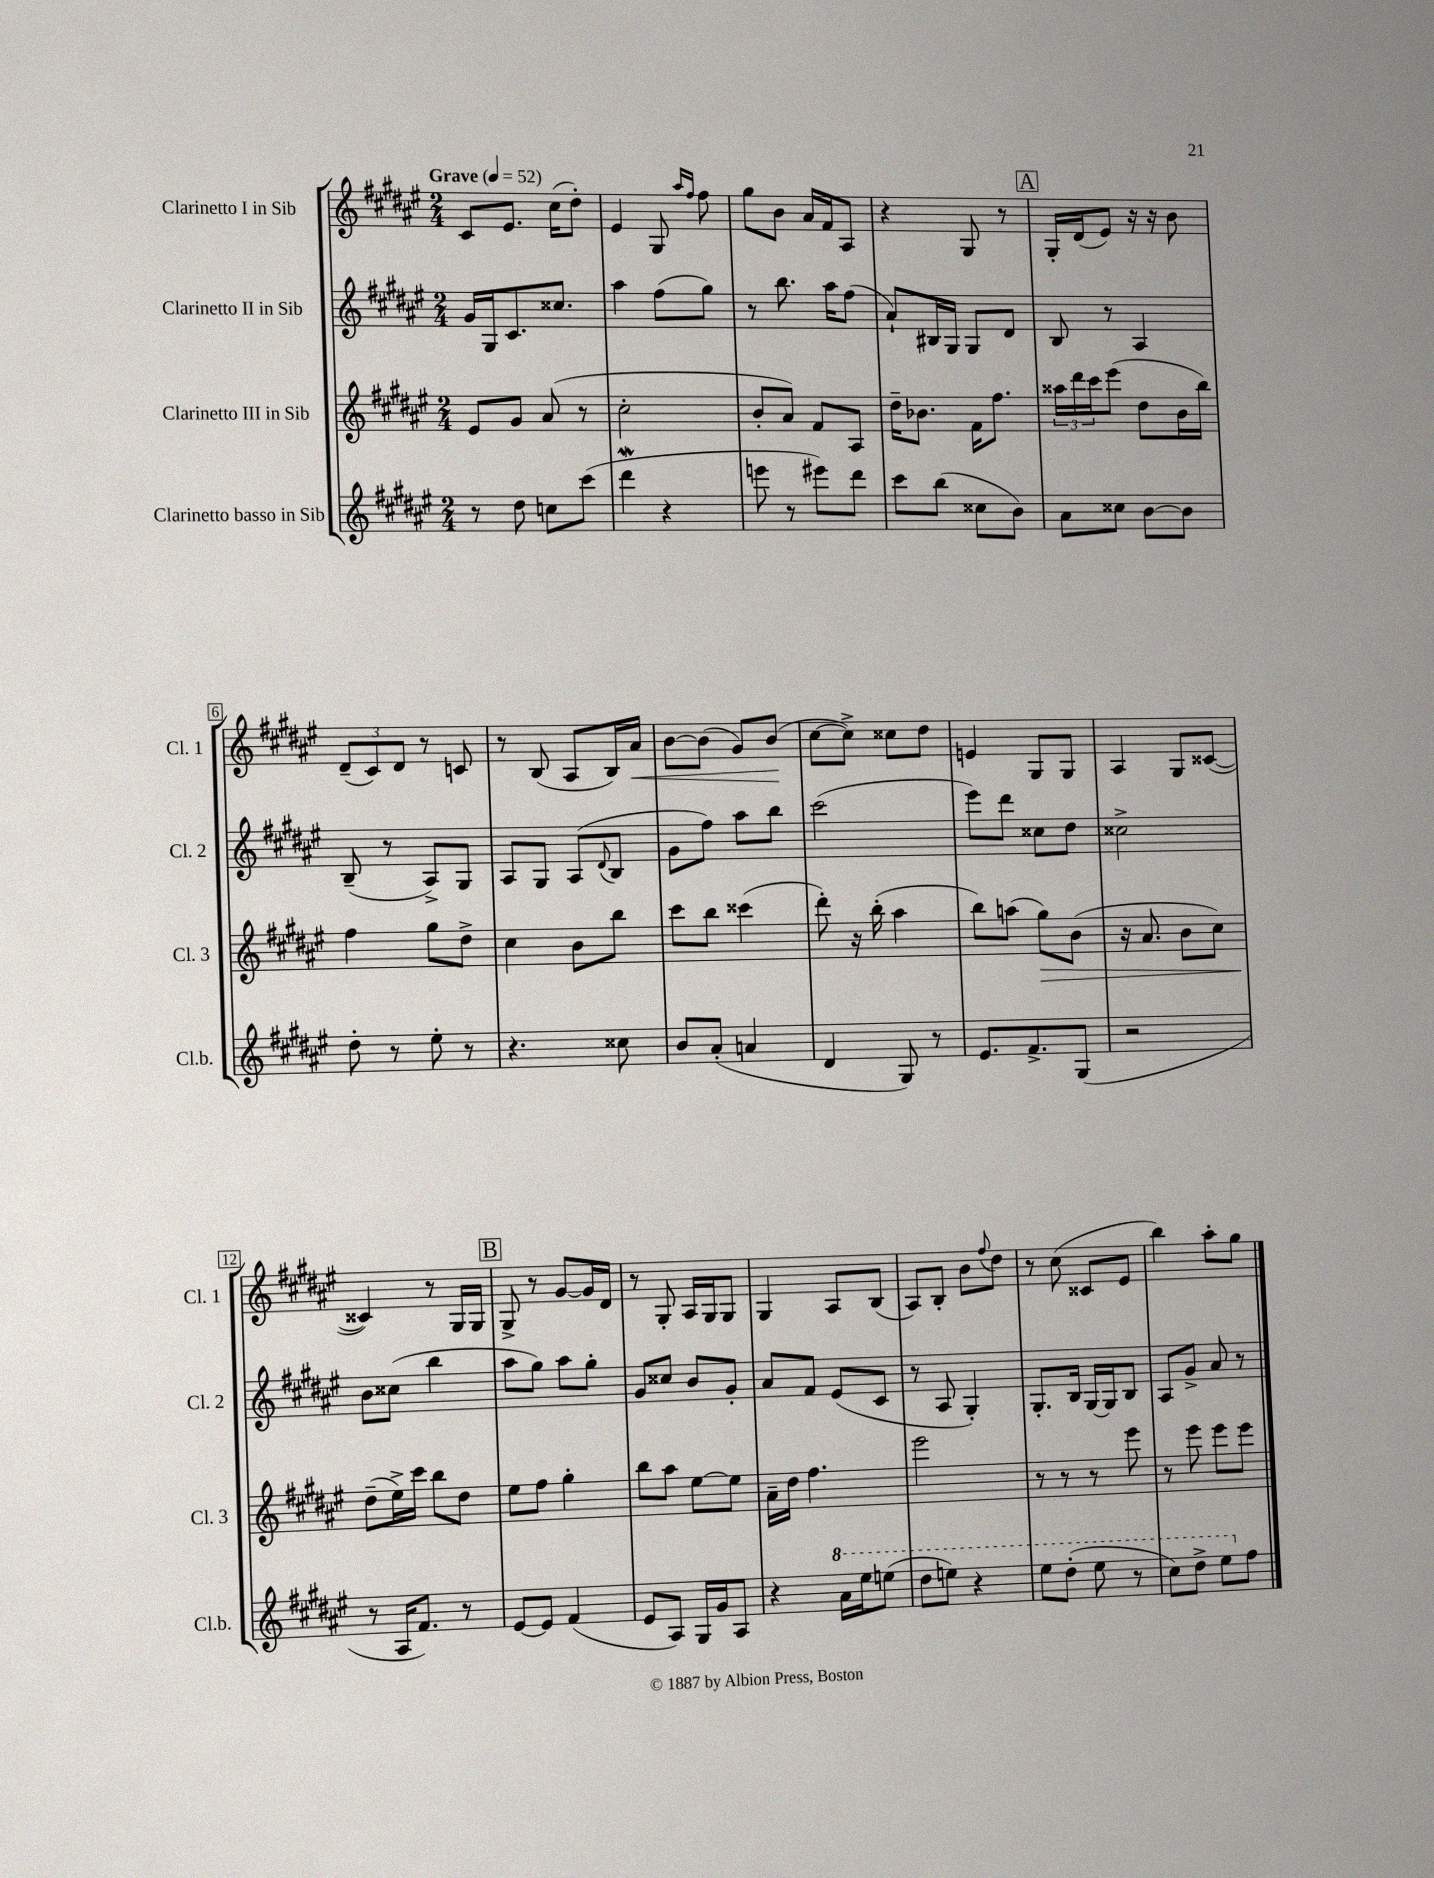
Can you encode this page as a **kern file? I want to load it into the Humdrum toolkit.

**kern	**kern	**dynam	**kern	**kern	**dynam
*part4	*part3	*part3	*part2	*part1	*part1
*staff4	*staff3	*staff3	*staff2	*staff1	*staff1
*I"Clarinetto basso in Sib	*I"Clarinetto III in Sib	*	*I"Clarinetto II in Sib	*I"Clarinetto I in Sib	*
*I'Cl.b.	*I'Cl. 3	*	*I'Cl. 2	*I'Cl. 1	*
*clefG2	*clefG2	*	*clefG2	*clefG2	*
*k[f#c#g#d#a#e#]	*k[f#c#g#d#a#e#]	*	*k[f#c#g#d#a#e#]	*k[f#c#g#d#a#e#]	*
*M2/4	*M2/4	*	*M2/4	*M2/4	*
*MM52	*MM52	*	*MM52	*MM52	*
=1	=1	=1	=1	=1	=1
!	!	!	!	!LO:TX:a:B:t=Grave	!
8r	8e#/L	.	16g#/LL	8c#/L	.
.	.	.	16G#/J	.	.
8dd#\	8g#/J	.	8.c#/	8.e#/J	.
8ccn\L	(8a#/	.	.	.	.
.	.	.	8.cc##X/J	(16cc#\KL	.
(8ccc#\J	8r	.	.	8dd#'\J)	.
=2	=2	=2	=2	=2	=2
4ddd#W\	2cc#'\	.	4aa#\	4e#/	.
4r	.	.	(8ff#\L	8G#/	.
.	.	.	.	16qqaa#/LL	.
.	.	.	.	16qqff#/JJ	.
.	.	.	8gg#\J)	8ff#\	.
=3	=3	=3	=3	=3	=3
8eeen\	8b'/L	.	8r	8gg#\L	.
8r	8a#/J)	.	8.bb\	8b\J	.
8eee#X\L)	8f#/L	.	.	16a#/LL	.
.	.	.	16aa#\KL	16f#/J	.
8ddd#\J	8A#/J	.	(8ff#\J	8A#/J	.
=4	=4	=4	=4	=4	=4
8ccc#\L	16dd#~\KL	.	8a#`/L)	4r	.
.	8.b-X\J	.	.	.	.
(8bb\J	.	.	16B#X/L	.	.
.	.	.	16G#/JJ	.	.
8cc##X\L	16f#\KL	.	8G#/L	8G#/	.
.	8.ff#\J	.	.	.	.
8b\J)	.	.	8d#/J	8r	.
!!LO:REH:place=s1:t=A
=5	=5	=5	=5	=5	=5
8a#\L	24aa##X\LL	.	8B/	16G#'/LL	.
.	24ddd#\	.	.	.	.
.	.	.	.	(16d#/J	.
.	24ccc#\J	.	.	.	.
8cc##X\J	(8eee#\J	.	8r	8e#/J)	.
[8b\L	8dd#\L	.	4A#/	16r	.
.	.	.	.	16r	.
8b\J]	16b\L	.	.	8b\	.
.	16bb\JJ)	.	.	.	.
!!LO:LB:g=z
=6	=6	=6	=6	=6	=6
8dd#'\	4ff#\	.	(8B~/	(12d#~/L	.
.	.	.	.	12c#/)	.
8r	.	.	8r	.	.
.	.	.	.	12d#/J	.
8ee#'\	8gg#\L	.	8A#^/L)	8r	.
8r	8dd#^\J	.	8G#/J	8cn/	.
=7	=7	=7	=7	=7	=7
4.r	4cc#\	.	8A#/L	8r	.
.	.	.	8G#/J	(8B/	.
.	8b\L	.	(8A#/L	8A#/L	.
.	.	.	8qqd#/	.	.
8cc##X\	8bb\J	.	8B/J	16B/L)	.
!	!	!	!	!	!LO:HP:b
.	.	.	.	16a#/JJ	<
=8	=8	=8	=8	=8	=8
8b/L	8ccc#\L	.	8g#\L	[8b\L	.
(8a#'/J	8bb\J	.	8ff#\J)	(8b\J]	.
4an/	(4ccc##X\	.	8aa#\L	8g#/L)	.
.	.	.	8bb\J	(8b/J	.
.	.	.	.	.	[
=9	=9	=9	=9	=9	=9
4d#/	8ddd#'\)	.	(2ccc#\	[8cc#\L	.
.	16r	.	.	8cc#^\J])	.
.	(16bb'\	.	.	.	.
8G#/)	4aa#\	.	.	8cc##X\L	.
8r	.	.	.	8dd#\J	.
=10	=10	=10	=10	=10	=10
8.e#/L	8bb\L)	.	8eee#\L)	4en/	.
.	(8aan\J	.	8ddd#\J	.	.
8.f#^/	.	.	.	.	.
!	!	!LO:HP:b	!	!	!
.	8gg#\L)	>	8cc##X\L	8G#/L	.
(8G#/J	(8b\J	.	8dd#\J	8G#/J	.
=11	=11	=11	=11	=11	=11
2r	16r	.	2cc##X^\	4A#/	.
.	8.a#/	.	.	.	.
.	8b\L	.	.	8G#/L	.
.	8cc#\J)	.	.	([8c##X/J	.
!!LO:LB:g=z
=12	=12	=12	=12	=12	=12
8r	(8dd#~\L	.	8b\L	4c##X/])	.
16A#/KL	16ee#^\L)	]	(8cc##X\J	.	.
8.f#/J)	16ccc#\JJ	.	.	.	.
.	8bb\L	.	4bb\	8r	.
8r	8dd#\J	.	.	16G#/LL	.
.	.	.	.	16G#/JJ	.
!!LO:REH:place=s1:t=B
=13	=13	=13	=13	=13	=13
[8e#/L	8ee#\L	.	8aa#\L	8G#^/	.
8e#/J]	8ff#\J	.	8gg#\J)	8r	.
(4f#/	4gg#'\	.	8aa#\L	[8g#/L	.
.	.	.	8gg#'\J	16g#/L]	.
.	.	.	.	16d#/JJ	.
=14	=14	=14	=14	=14	=14
8e#/L	8bb\L	.	8g#/L	8r	.
8A#/J)	8aa#\J	.	8cc##X/J	8G#'/	.
16G#/LL	[8ee#\L	.	8b/L	16A#/LL	.
16g#/J	.	.	.	16G#/J	.
8A#/J	8ee#\J]	.	8g#'/J	8G#/J	.
=15	=15	=15	=15	=15	=15
4r	16a#~\LL	.	8a#/L	4G#/	.
.	16dd#\JJ	.	.	.	.
.	4.ff#\	.	8f#/J	.	.
*8va	*	*	*	*	*
16aa#\LL	.	.	(8e#/L	8A#/L	.
16eee#\J	.	.	.	.	.
(8eeen\J	.	.	8c#/J	(8B/J	.
=16	=16	=16	=16	=16	=16
8ddd#\L	2eee#\	.	8r	8A#/L)	.
8eeen\J)	.	.	8A#/	8B'/J	.
4r	.	.	4G#'/)	8b\L	.
.	.	.	.	8qqff#/	.
.	.	.	.	8dd#\J	.
=17	=17	=17	=17	=17	=17
8eee#\L	8r	.	8.G#'/L	8r	.
(8ddd#'\J	8r	.	.	(8cc#\	.
.	.	.	16B/Jk	.	.
8eee#\	8r	.	[16G#/LL	8c##X/L	.
.	.	.	16G#/J]	.	.
8r	8eee#\	.	8B/J	8e#/J	.
=18	=18	=18	=18	=18	=18
8ccc#\L)	8r	.	8A#/L	4bb\)	.
8ddd#^\J	8eee#\	.	8g#^/J	.	.
8eee#\L	8eee#\L	.	8a#/	8aa#'\L	.
*X8va	*	*	*	*	*
8ff#\J	8eee#\J	.	8r	8gg#\J	.
==	==	==	==	==	==
*-	*-	*-	*-	*-	*-
